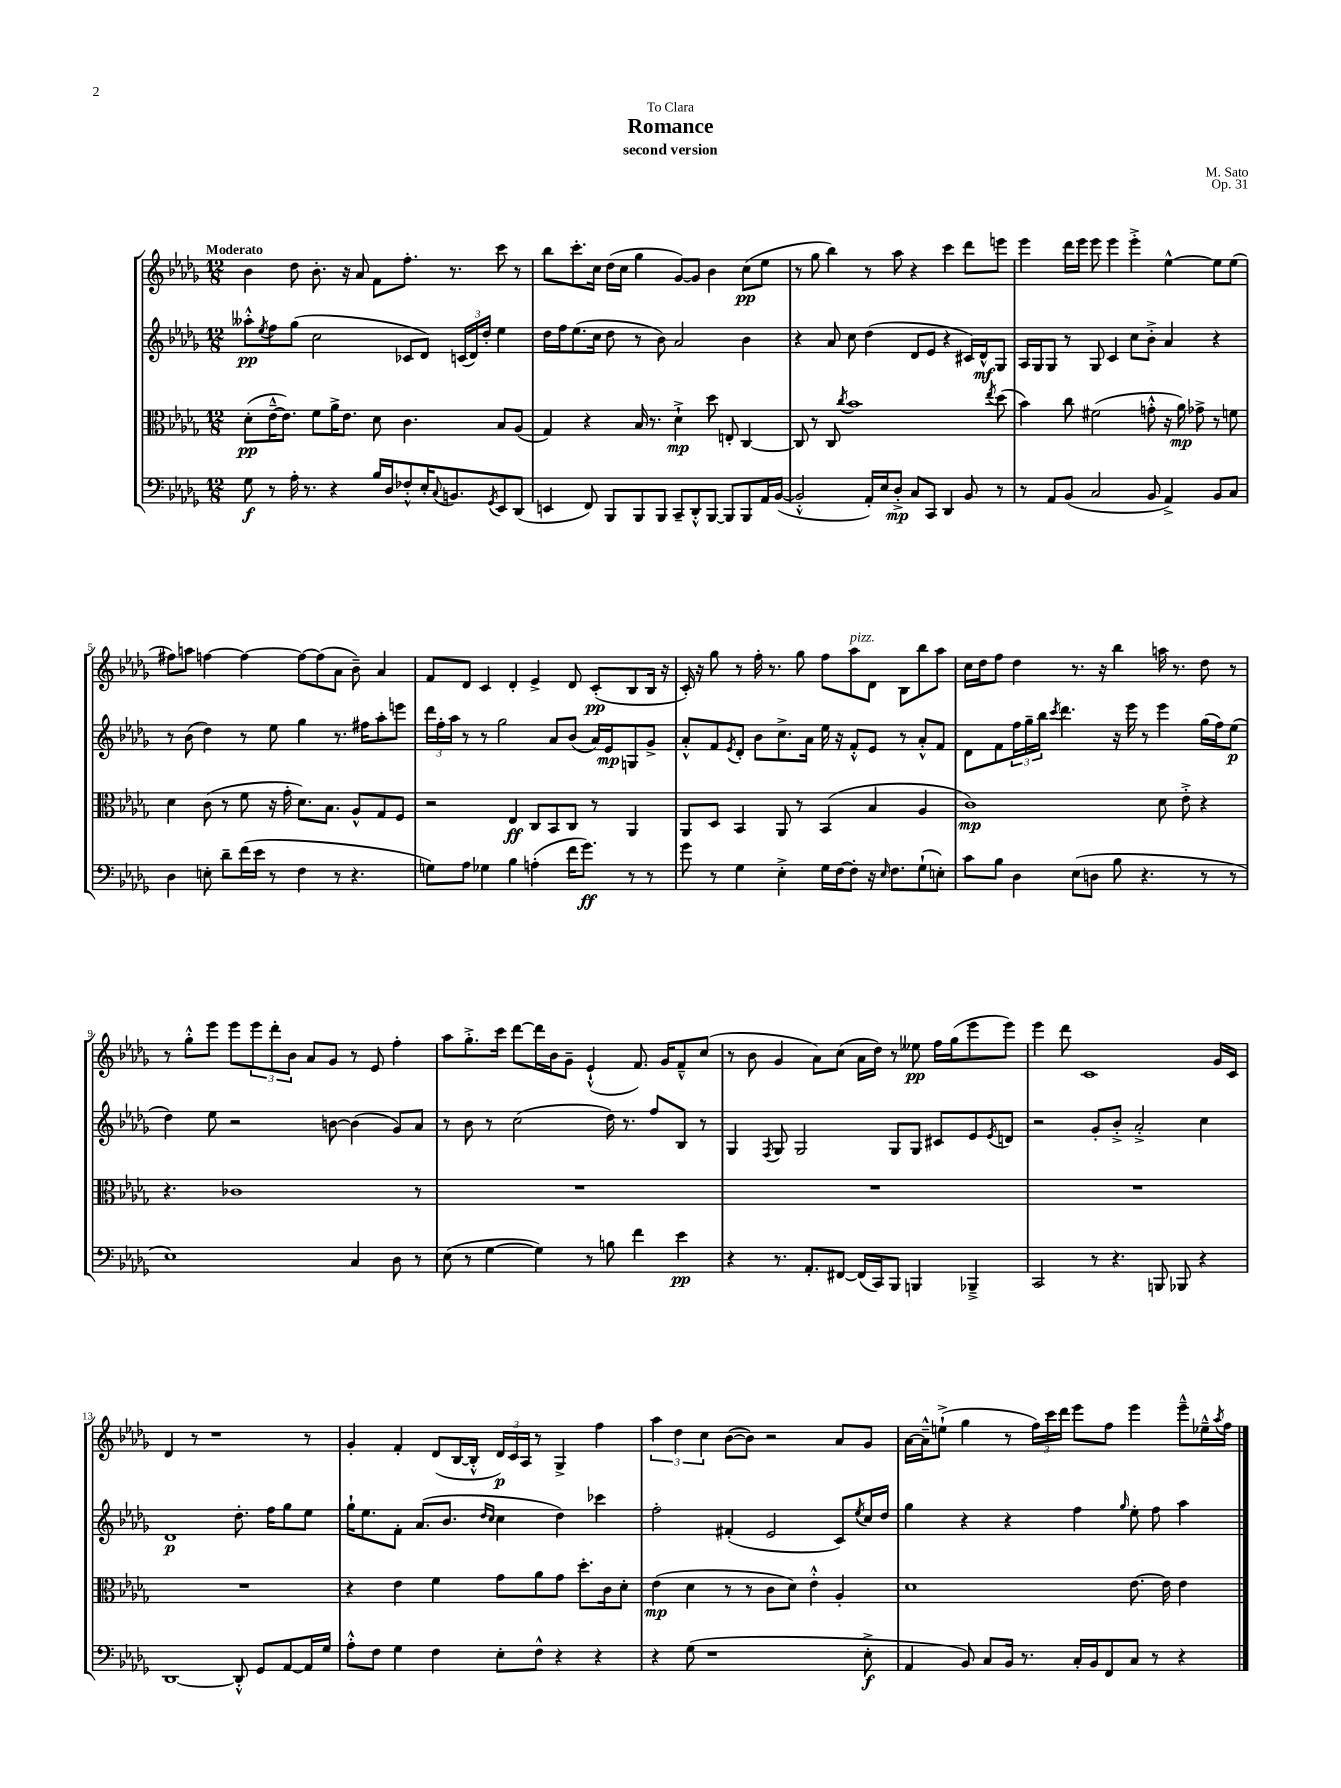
\header { title = "Romance" composer = "M. Sato" subtitle = "second version" dedication = "To Clara" opus = "Op. 31" }
<<
\new StaffGroup <<
\new Staff = "s0" {
    \clef treble \key des \major \numericTimeSignature \time 12/8 \tempo "Moderato"
    bes'4 des''8 bes'8.-. r16 aes'8 f'8 f''8.-. r8. c'''8 r8 |
    bes''8 c'''8.-. c''16 des''16( c''16 ges''4 ges'8~) ges'8 bes'4 c''8\pp( ees''8 |
    r8 ges''8 bes''4) r8 aes''8 r4 c'''4 des'''8 e'''8 |
    ees'''4 des'''16 ees'''16 ees'''8 ees'''4 ees'''4-.-> ees''4~-^ ees''8 ees''8( |
    fis''8) a''8 f''4~ f''4~ f''8~ f''8( aes'8 bes'8--) aes'4 |
    f'8 des'8 c'4 des'4-. ees'4-> des'8 c'8-.\pp( bes8 bes16 r16 |
    c'16-.) r16 ges''8 r8 f''16-. r8. ges''8 f''8 aes''8^\markup { \italic "pizz." } des'8 bes8 bes''8 aes''8 |
    c''16 des''16 f''8 des''4 r8. r16 bes''4 a''16 r8. des''8 r8 |
    r8 ges''8-.-^ ees'''8 ees'''8 \tuplet 3/2 { ees'''8 des'''8-. bes'8 } aes'8 ges'8 r8 ees'8 f''4-. |
    aes''8 ges''8.-.-> c'''16 des'''8~ des'''16 bes'16 ges'8-- ees'4-!-^( f'8.) ges'16 f'8---^ c''8( |
    r8 bes'8 ges'4 aes'8) c''8( aes'16 des''16) r8 eeses''8\pp f''16 ges''16( ees'''8 ees'''8) |
    ees'''4 des'''8 c'1 ges'16 c'16 |
    des'4 r8 r1 r8 |
    ges'4-. f'4-. des'8( bes16~ bes16-.-^ \tuplet 3/2 { des'16\p) c'16 aes16 } r8 ges4-> f''4 |
    \tuplet 3/2 { aes''4 des''4 c''4 } bes'8~( bes'8) r2 aes'8 ges'8 |
    aes'16~ aes'16---^ e''8-!->( ges''4 r8 \tuplet 3/2 { f''16) c'''16 des'''16 } ees'''8 f''8 ees'''4 ees'''8---^ ees''16---^ \acciaccatura { aes''8 } f''16 \bar "|." |
}
\new Staff = "s1" {
    \clef treble \key des \major \numericTimeSignature \time 12/8
    aeses''8-.-^\pp \acciaccatura { ees''8 } f''8 ges''8( c''2 ces'8 des'8) \tuplet 3/2 { c'16( des'16) des''16-. } ees''4 |
    des''16 f''16 ees''8.( c''16 des''8 r8 bes'8) aes'2 bes'4 |
    r4 aes'8 c''8 des''4( des'8 ees'8 r4 cis'16) des'16-^\mf ges8 |
    aes16 ges16 ges8 r8 ges8 c'4 c''8 bes'8-.-> aes'4 r4 |
    r8 bes'8( des''4) r8 ees''8 ges''4 r8. fis''16 aes''8-. e'''8 |
    \tuplet 3/2 { des'''16 f''16-. aes''16 } r8 r8 ges''2 aes'8 bes'8( aes'16) ees'16\mp g8 ges'8-> |
    aes'8-.-^ f'8 \acciaccatura { ees'8 } des'8-. bes'8 c''8.-> aes'16 ees''16 r16 f'8-.-^ ees'8 r8 aes'8-.-^ f'8 |
    des'8 f'8 \tuplet 3/2 { f''16 ges''16-- bes''16 } \acciaccatura { c'''8 } des'''4. r16 ees'''16 r8 ees'''4 ges''16( f''16) ees''8\p( |
    des''4) ees''8 r2 b'8~ b'4( ges'8) aes'8 |
    r8 bes'8 r8 c''2( des''16) r8. f''8 bes8 r8 |
    ges4 \acciaccatura { f8 } ges8 ges2 ges8 ges8 cis'8 ees'8 \acciaccatura { ees'8 } d'8 |
    r2 ges'8-. bes'8-.-> aes'2-.-> c''4 |
    des'1\p des''8.-. f''16 ges''8 ees''8 |
    ges''16-! ees''8. f'8-. aes'8.( bes'8. \grace { des''16 c''16 } c''4 des''4) ces'''4 |
    f''2-. fis'4-.( ees'2 c'8) \acciaccatura { ees''8 } c''16 des''16 |
    ges''4 r4 r4 f''4 \grace { ges''16 } ees''8-. f''8 aes''4 \bar "|." |
}
\new Staff = "s2" {
    \clef alto \key des \major \numericTimeSignature \time 12/8
    des'8-.\pp( ees'16~---^ ees'8.) f'8 aes'16-> ees'8. des'8 c'4. bes8 aes8( |
    ges4) r4 bes16 r8. des'4-!->\mp des''8 e8-. c4~ |
    c8 r8 c8 \acciaccatura { c''8 } bes'1 \acciaccatura { ees''8 } des''8( |
    bes'4) c''8 fis'2( g'8-.-^ r16 aes'16\mp) ges'8-> r8 f'8 |
    des'4 c'8( r8 f'8 r16 ges'16-. des'8.) bes8. aes8-^ ges8 f8 |
    r2 ees4\ff c8 bes,8 c8 r8 aes,4 |
    aes,8 des8 bes,4 aes,8 r8 bes,4( bes4 aes4 |
    c'1\mp) des'8 ees'8-.-> r4 |
    r4. ces'1 r8 |
    R1. |
    R1. |
    R1. |
    R1. |
    r4 ees'4 f'4 ges'8 aes'8 ges'8 des''8.-. c'16 des'8-. |
    ees'4\mp( des'4 r8 r8 c'8 des'8) ees'4-.-^ aes4-. |
    des'1 ees'8.~ ees'16 ees'4 \bar "|." |
}
\new Staff = "s3" {
    \clef bass \key des \major \numericTimeSignature \time 12/8
    ges8\f r8 aes16-. r8. r4 bes16 des16 fes8-.-^ ees16-. \appoggiatura { c8 } b,8. \acciaccatura { ges,8 } ees,8 des,8( |
    e,4 f,8) bes,,8 bes,,8 bes,,8 c,8-- des,8-.-^ bes,,8~ bes,,8 bes,,8 aes,16 bes,16~( |
    bes,2-.-^ aes,16-.) ees16 des8-.->\mp c8 c,8 des,4 bes,8 r8 |
    r8 aes,8 bes,8( c2 bes,8 aes,4->) bes,8 c8 |
    des4 e8-. des'8-- f'16( ees'16 r8 f4 r8 r4. |
    g8) aes8 ges4 bes4 a4-.( f'16 ges'8.\ff) r8 r8 |
    ges'8 r8 ges4 ees4-.-> ges16 f16~ f8-. r16 \grace { ees16 } f8. ges8-!( e8-.) |
    c'8 bes8 des4 ees8( d8 bes8 r4. r8 r8 |
    ees1) c4 des8 r8 |
    ees8( r8 ges4~ ges4) r8 b8 f'4 ees'4\pp |
    r4 r8. aes,8.-. fis,8~ fis,16( c,16) bes,,8 b,,4 bes,,4---> |
    c,2 r8 r4. b,,8 bes,,8 r4 |
    des,1~ des,8-.-^ ges,8 aes,8~ aes,16 ges16 |
    aes8-.-^ f8 ges4 f4 ees8-. f8-^ r4 r4 |
    r4 ges8( r1 ees8-.->\f |
    aes,4 bes,8) c8 bes,16 r8. c16-. bes,16 f,8 c8 r8 r4 \bar "|." |
}
>>
>>
